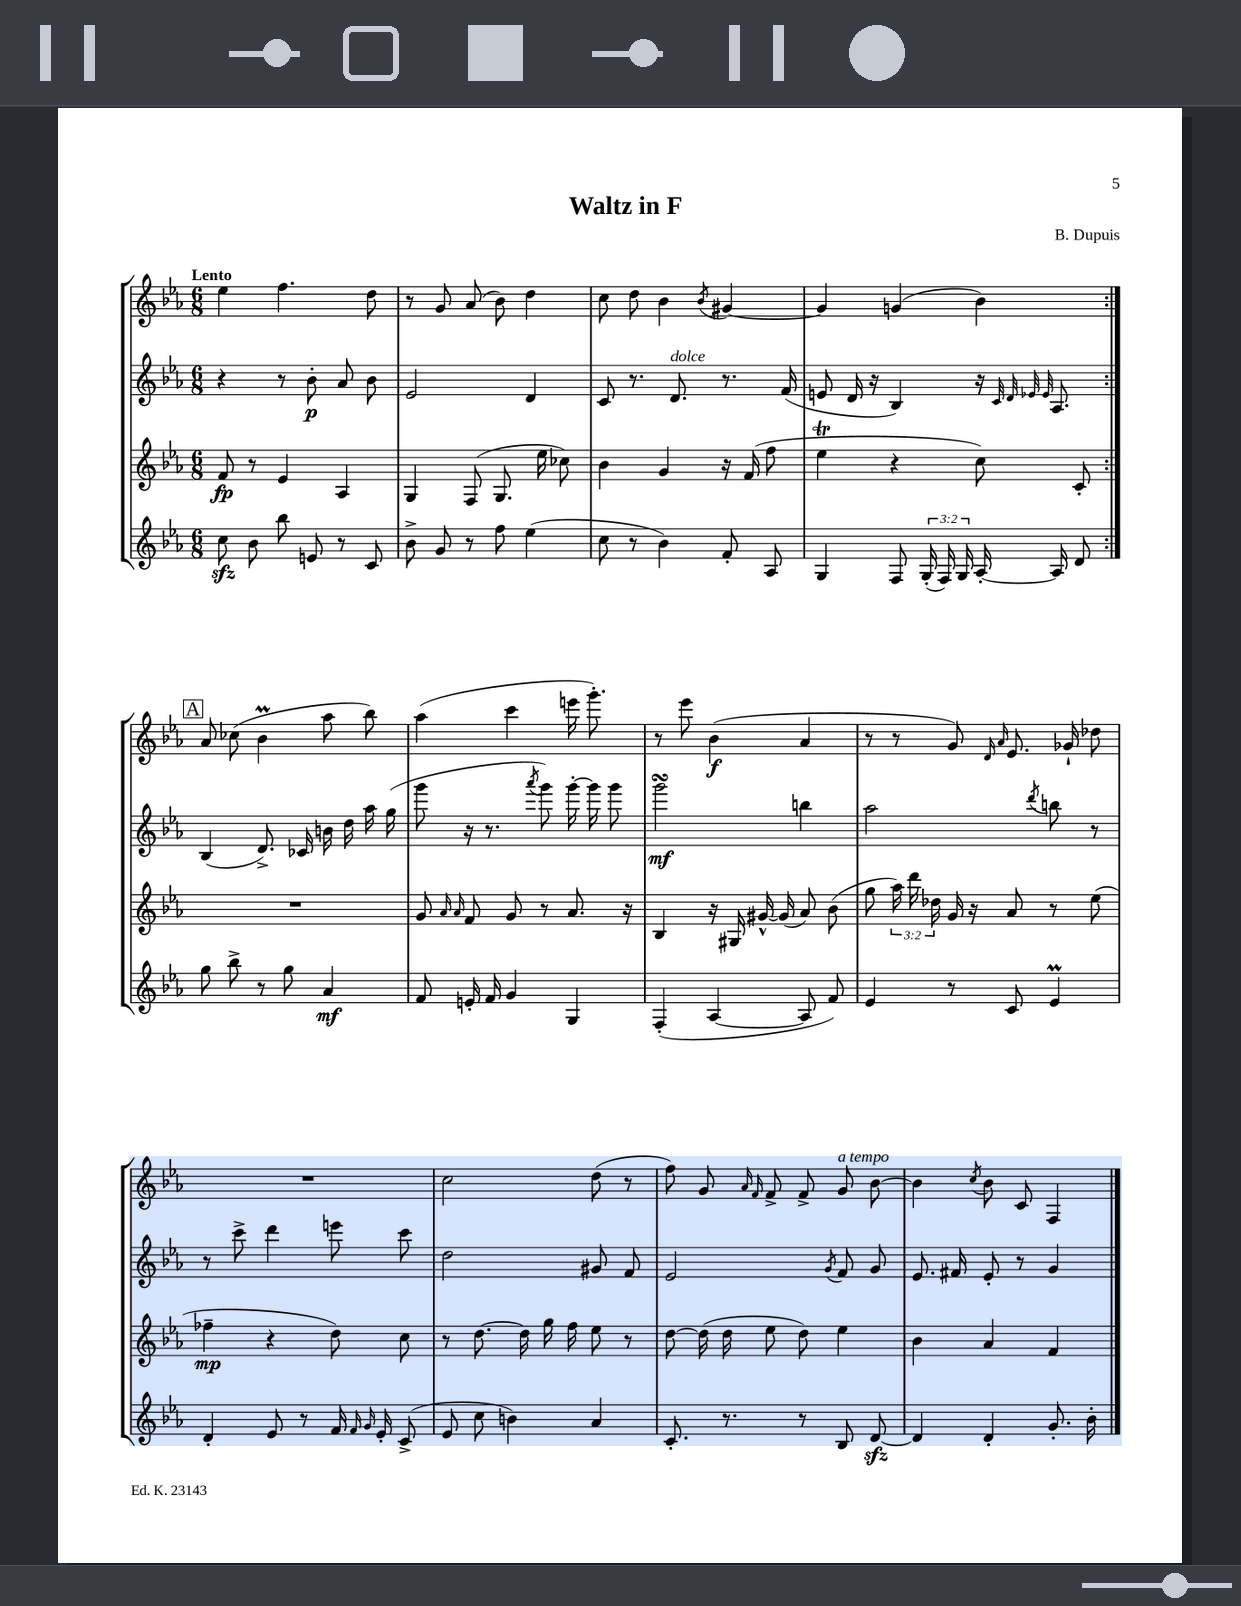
\header { title = "Waltz in F" composer = "B. Dupuis" }
<<
\new StaffGroup <<
\new Staff = "s0" {
    \clef treble \key ees \major \numericTimeSignature \time 6/8 \tempo "Lento"
    \autoBeamOff \repeat volta 2 { ees''4 f''4. d''8 |
    r8 g'8 aes'8( bes'8) d''4 |
    c''8 d''8 bes'4 \acciaccatura { bes'8 } gis'4~ |
    gis'4 g'4( bes'4) | }
    \mark \markup { \box "A" } aes'8 ces''8( bes'4\prall aes''8 bes''8) |
    aes''4( c'''4 e'''16 g'''8.-.) |
    r8 ees'''8 bes'4\f( aes'4 |
    r8 r8 g'8) \grace { d'16 aes'16 } ees'8. ges'16-! des''8 |
    R2. |
    c''2 d''8( r8 |
    f''8) g'8 \grace { aes'16 f'16 } f'8-> f'8-> g'8^\markup { \italic "a tempo" } bes'8~ |
    bes'4 \acciaccatura { c''8 } bes'8 c'8 f4 \bar "|." |
}
\new Staff = "s1" {
    \clef treble \key ees \major \numericTimeSignature \time 6/8
    \autoBeamOff \repeat volta 2 { r4 r8 bes'8-.\p aes'8 bes'8 |
    ees'2 d'4 |
    c'8 r8. d'8.^\markup { \italic "dolce" } r8. f'16( |
    e'8 d'16 r16 bes4) r16 \grace { c'32 d'32 ees'32 ees'32 } aes8. | }
    \mark \markup { \box "A" } bes4( d'8.->) ces'16 b'16 d''16 aes''16 g''16( |
    g'''8 r16 r8. \acciaccatura { aes'''8 } g'''8) g'''16~-. g'''16 g'''8 |
    g'''2\turn\mf b''4 |
    aes''2 \acciaccatura { d'''8 } b''8 r8 |
    r8 c'''8-> d'''4 e'''8 c'''8 |
    d''2 gis'8 f'8 |
    ees'2 \acciaccatura { g'8 } f'8 g'8 |
    ees'8. fis'16 ees'8-. r8 g'4 \bar "|." |
}
\new Staff = "s2" {
    \clef treble \key ees \major \numericTimeSignature \time 6/8 \override Staff.TupletNumber.text = #tuplet-number::calc-fraction-text
    \autoBeamOff \repeat volta 2 { f'8\fp r8 ees'4 aes4 |
    g4 f8( g8. ees''16 ces''8) |
    bes'4 g'4 r16 f'16( f''8 |
    ees''4\trill r4 c''8) c'8-. | }
    \mark \markup { \box "A" } R2. |
    g'8 \grace { aes'16 aes'16 } f'8 g'8 r8 aes'8. r16 |
    bes4 r16 gis16 gis'16~-^ gis'16( aes'8) bes'8( |
    g''8 \tuplet 3/2 { aes''16) d'''16 des''16 } g'16 r16 aes'8 r8 ees''8( |
    fes''4--\mp r4 d''8) c''8 |
    r8 d''8.~ d''16 g''16 f''16 ees''8 r8 |
    d''8~ d''16( d''16 ees''8 d''8) ees''4 |
    bes'4 aes'4 f'4 \bar "|." |
}
\new Staff = "s3" {
    \clef treble \key ees \major \numericTimeSignature \time 6/8 \override Staff.TupletNumber.text = #tuplet-number::calc-fraction-text
    \autoBeamOff \repeat volta 2 { c''8\sfz bes'8 bes''8 e'8 r8 c'8 |
    bes'8-> g'8 r8 f''8 ees''4( |
    c''8 r8 bes'4) f'8-. aes8 |
    g4 f8 \tuplet 3/2 { g16-.( f16) g16 } aes16~-. aes16 d'8 | }
    \mark \markup { \box "A" } g''8 bes''8-> r8 g''8 aes'4\mf |
    f'8 e'16-. f'16 g'4 g4 |
    f4-.( aes4~ aes8 f'8) |
    ees'4 r8 c'8 ees'4\prall |
    d'4-. ees'8 r8 f'16 \grace { f'16 g'16 } ees'16-. c'8->( |
    ees'8 c''8 b'4) aes'4 |
    c'8.-. r8. r8 bes8 d'8~\sfz |
    d'4 d'4-. g'8.-. bes'16-. \bar "|." |
}
>>
>>
\layout { \context { \Score \remove "Bar_number_engraver" } }
